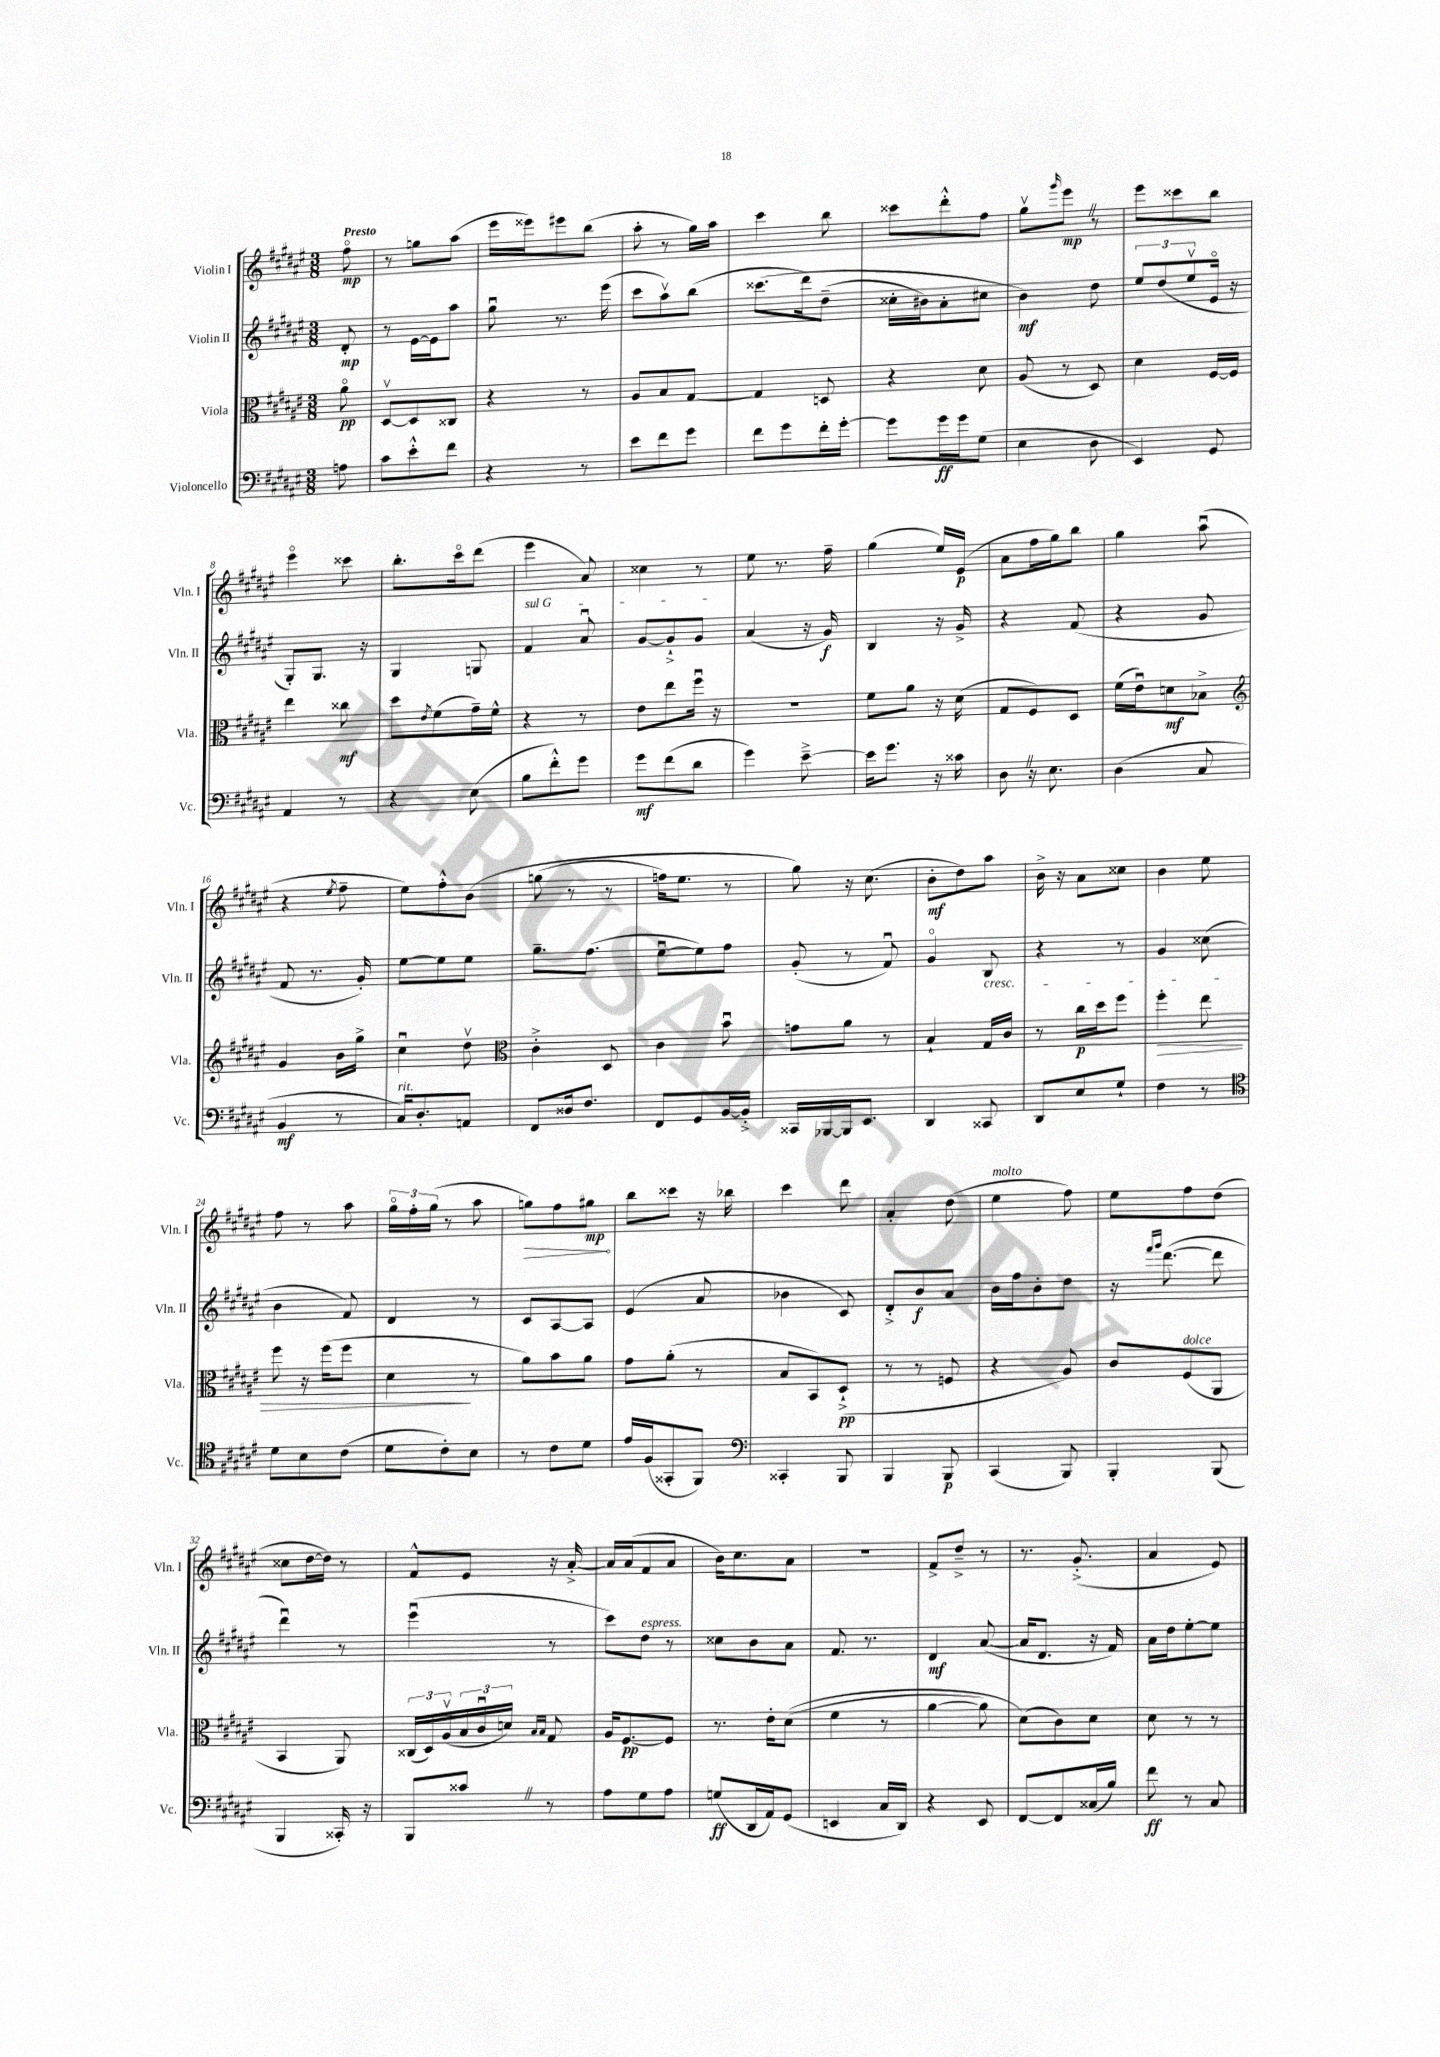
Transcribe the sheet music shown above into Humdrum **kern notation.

**kern	**kern	**kern	**kern
*staff4	*staff3	*staff2	*staff1
*clefF4	*clefC3	*clefG2	*clefG2
*k[f#c#g#d#a#e#]	*k[f#c#g#d#a#e#]	*k[f#c#g#d#a#e#]	*k[f#c#g#d#a#e#]
*M3/8	*M3/8	*M3/8	*M3/8
8A	8a#o	8d#'	8ff#o
=	=	=	=
8c#	[8D#v	8r	8r
8e#'^^	8D#]	[16e#	8gg
.	.	16e#]	.
8f#	8C##	8aa#	(8aa#
=	=	=	=
4r	4r	8gg#u	16eee#
.	.	.	16eee##)
.	.	8.r	8eee#
8r	8r	.	(8bb
.	.	(16eee#	.
=	=	=	=
8e#	8A#	8ccc#	8aa#'
8f#	8B	8aa#v)	8r
8g#	[8G#	(8bb	16gg#)
.	.	.	16aa#
=	=	=	=
8f#	4G#]	&(8.ccc##	4ccc#
8g#	.	.	.
.	.	16ddd#)	.
16f#'	8D	(8dd#~	8bb
[16g#'	.	.	.
=	=	=	=
8g#]	4r	16cc##'	8ccc##
.	.	16b#)	.
16g#	.	8a#'	8ddd#'^^
16g#	.	.	.
(8G#	8d#	8cc#	8ff#
=	=	=	=
4E#	(8A#	4b&)	8gg#v
.	.	.	16qqggg#
.	8r	.	8eee#
8D#	8D#)	8dd#	8r
=	=	=	=
4EE#)	4d#	12ee#	8eee#
.	.	(12dd#	.
.	.	.	8ccc##
.	.	12ee#v	.
8GG#	[16F#	16e#o	8bb
.	16F#]	16r	.
=	=	=	=
4AA#	4ee#	8G#')	4eee#o
.	.	8.G#	.
8r	8cc##	.	8ccc##
.	.	16r	.
=	=	=	=
4r	8dd#	4G#	8.bb'
.	8qe#	.	.
.	(8f#	.	.
.	.	.	16ccc#o
(8E#	16g#~)	8G	(8ddd#
.	16f#^^	.	.
=	=	=	=
8B	4r	4f#	4eee#
8f#'^^)	.	.	.
8g#	8r	8a#u	8a#)
=	=	=	=
8g#	8e#	[8g#	4cc##
(8f#	8ee#	8g#`^]	.
8d#	16ff#u	8g#	8r
.	16r	.	.
=	=	=	=
4g#)	4.r	(4a#	8ee#
.	.	.	8.r
[8e#~^	.	16r	.
.	.	16g#)	16ff#~
=	=	=	=
16e#]	8f#	4B	(4gg#
8.g#	.	.	.
.	8a#	.	.
16r	16r	16r	16ee#)
16c##	(16d#	16g#^	(16e#
=	=	=	=
8D#	8G#	4r	8a#
16r	8F#)	.	16ff#
8.E#	.	.	16gg#)
.	8D#	(8f#	8bb
=	=	=	=
(4D#	(16f#	4r	4gg#
.	16e#u)	.	.
.	8d	.	.
8C#	8B-^	8g#	(8aa#u
=	=	=	=
*	*clefG2	*	*
4BB	4g#	8f#	4r
.	.	8.r	.
.	.	.	8qee#
8r	16b	.	8ff#~
.	16gg#^	16g#')	.
=	=	=	=
16C#)	4cc#u	[8ee#	8ee#)
8.D#'	.	.	.
.	.	8ee#]	8ff#'^^
8AA	8dd#v	8ee#	&(8b
=	=	=	=
*	*clefC3	*	*
8FF#	4c#'^	8.gg#~	(8gg
16D##	.	.	8r
8.F#	.	(8.ff#	.
.	8D#	.	8r
=	=	=	=
8FF#	4c#	[8ee#u	16ff)
.	.	.	8.ee#
8GG#	.	8ee#])	.
[16BB	8bu	8ff#	8r
16BB'^]	.	.	.
=	=	=	=
16CC##	8g	(8g#'	8gg#&)
[16BBB-	.	.	.
16BBB-]	8a#	8r	16r
8.EE#	.	.	(8.cc#
.	8r	8f#u)	.
=	=	=	=
4DD#	4B`	4g#o	8b'
.	.	.	8dd#)
8CC##	16G#	8B	8aa#
.	16c#	.	.
=	=	=	=
8DD#	8r	4r	16b^
.	.	.	16r
8E#	16cc#	.	8a#
.	16dd#	.	.
8G#`	8ff#	8r	8cc##
=	=	=	=
4F#	4ff#'	4g#	4b
8r	8ee#	(8cc##	8ee#
=	=	=	=
*clefC4	*	*	*
8d#	8ff#	4b	8ff#
8B	16r	.	8r
.	(16ff#	.	.
(8c#	8ff#	8f#)	8aa#
=	=	=	=
8d#	4d#	4d#	24gg#o
.	.	.	24ff#'
.	.	.	(24gg#
8c#')	.	.	8r
8B	8r	8r	8aa#
=	=	=	=
8r	8a#)	8c#	8gg)
8c#	8b	[8A#	8ff#
8d#	8a#	8A#]	8gg#
=	=	=	=
16e#	8g#	(4e#	8bb
(16F#	.	.	.
8GG##'	(8a#'	.	8ccc##
8FF#)	8r	8a#	16r
.	.	.	16bb-
=	=	=	=
*clefF4	*	*	*
4CC##'	8B	4b-	4ccc#
.	8BB)	.	.
8BBB	(8D#`^	8c#)	8ddd#
=	=	=	=
4BBB	8r	8d#'^	4a#'
.	8r	8b	.
8BBB	8F	8a#	(8dd#
=	=	=	=
(4CC#	4r	16b	4ee#
.	.	16ff#	.
.	.	8b'	.
8BBB)	8A#)	8dd#	8ff#)
=	=	=	=
4BBB'	8c#	16r	8ee#
.	.	16qqfff#	.
.	.	16qqggg#	.
.	.	([8.ddd#	.
.	(8F#	.	8ff#
(8BBB	8AA#	8ddd#]	(8dd#
=	=	=	=
4BBB	4BB	4ddd#u)	8cc##
.	.	.	[16dd#
.	.	.	16dd#])
16CC##')	8AA#)	8r	8r
16r	.	.	.
=	=	=	=
8BBB	(24C##	(4eee#u	8f#^^
.	24D#)	.	.
.	(24A#v	.	.
8c##	24B	.	8e#
.	24c#u	.	.
.	24d)	.	.
.	16qqB	.	.
.	16qqB	.	.
8r	8G#	8r	16r
.	.	.	[16a#'^
=	=	=	=
8A#	16A#	8ccc#)	16a#]
.	[8.F#	.	(16a#
8G#	.	8dd#	8f#
8A#	8F#]	8r	8a#
=	=	=	=
(8G	8.r	8cc##	16b)
.	.	.	8.cc#
16DD#	.	8b	.
16AA#)	16e#'	.	.
(8GG#	&((8d#	8a#	8a#
=	=	=	=
4EE	4f#	8.f#	4.r
.	.	8.r	.
16C#	8r	.	.
16DD#)	.	.	.
=	=	=	=
4r	[4a#	4d#	8f#^
.	.	.	8dd#~^
8EE#	8a#])	([8a#	8r
=	=	=	=
[8FF#	(8d#&)	16a#]	8.r
.	.	8.d#	.
8FF#]	8c#)	.	.
.	.	.	(8.g#'^
(16C##	8d#	16r	.
16B)	.	16f#)	.
=	=	=	=
8f#	8d#	16a#	4a#
.	.	16dd#	.
8r	8r	[8ee#'	.
8C#	8r	8ee#]	8e#)
==	==	==	==
*-	*-	*-	*-
